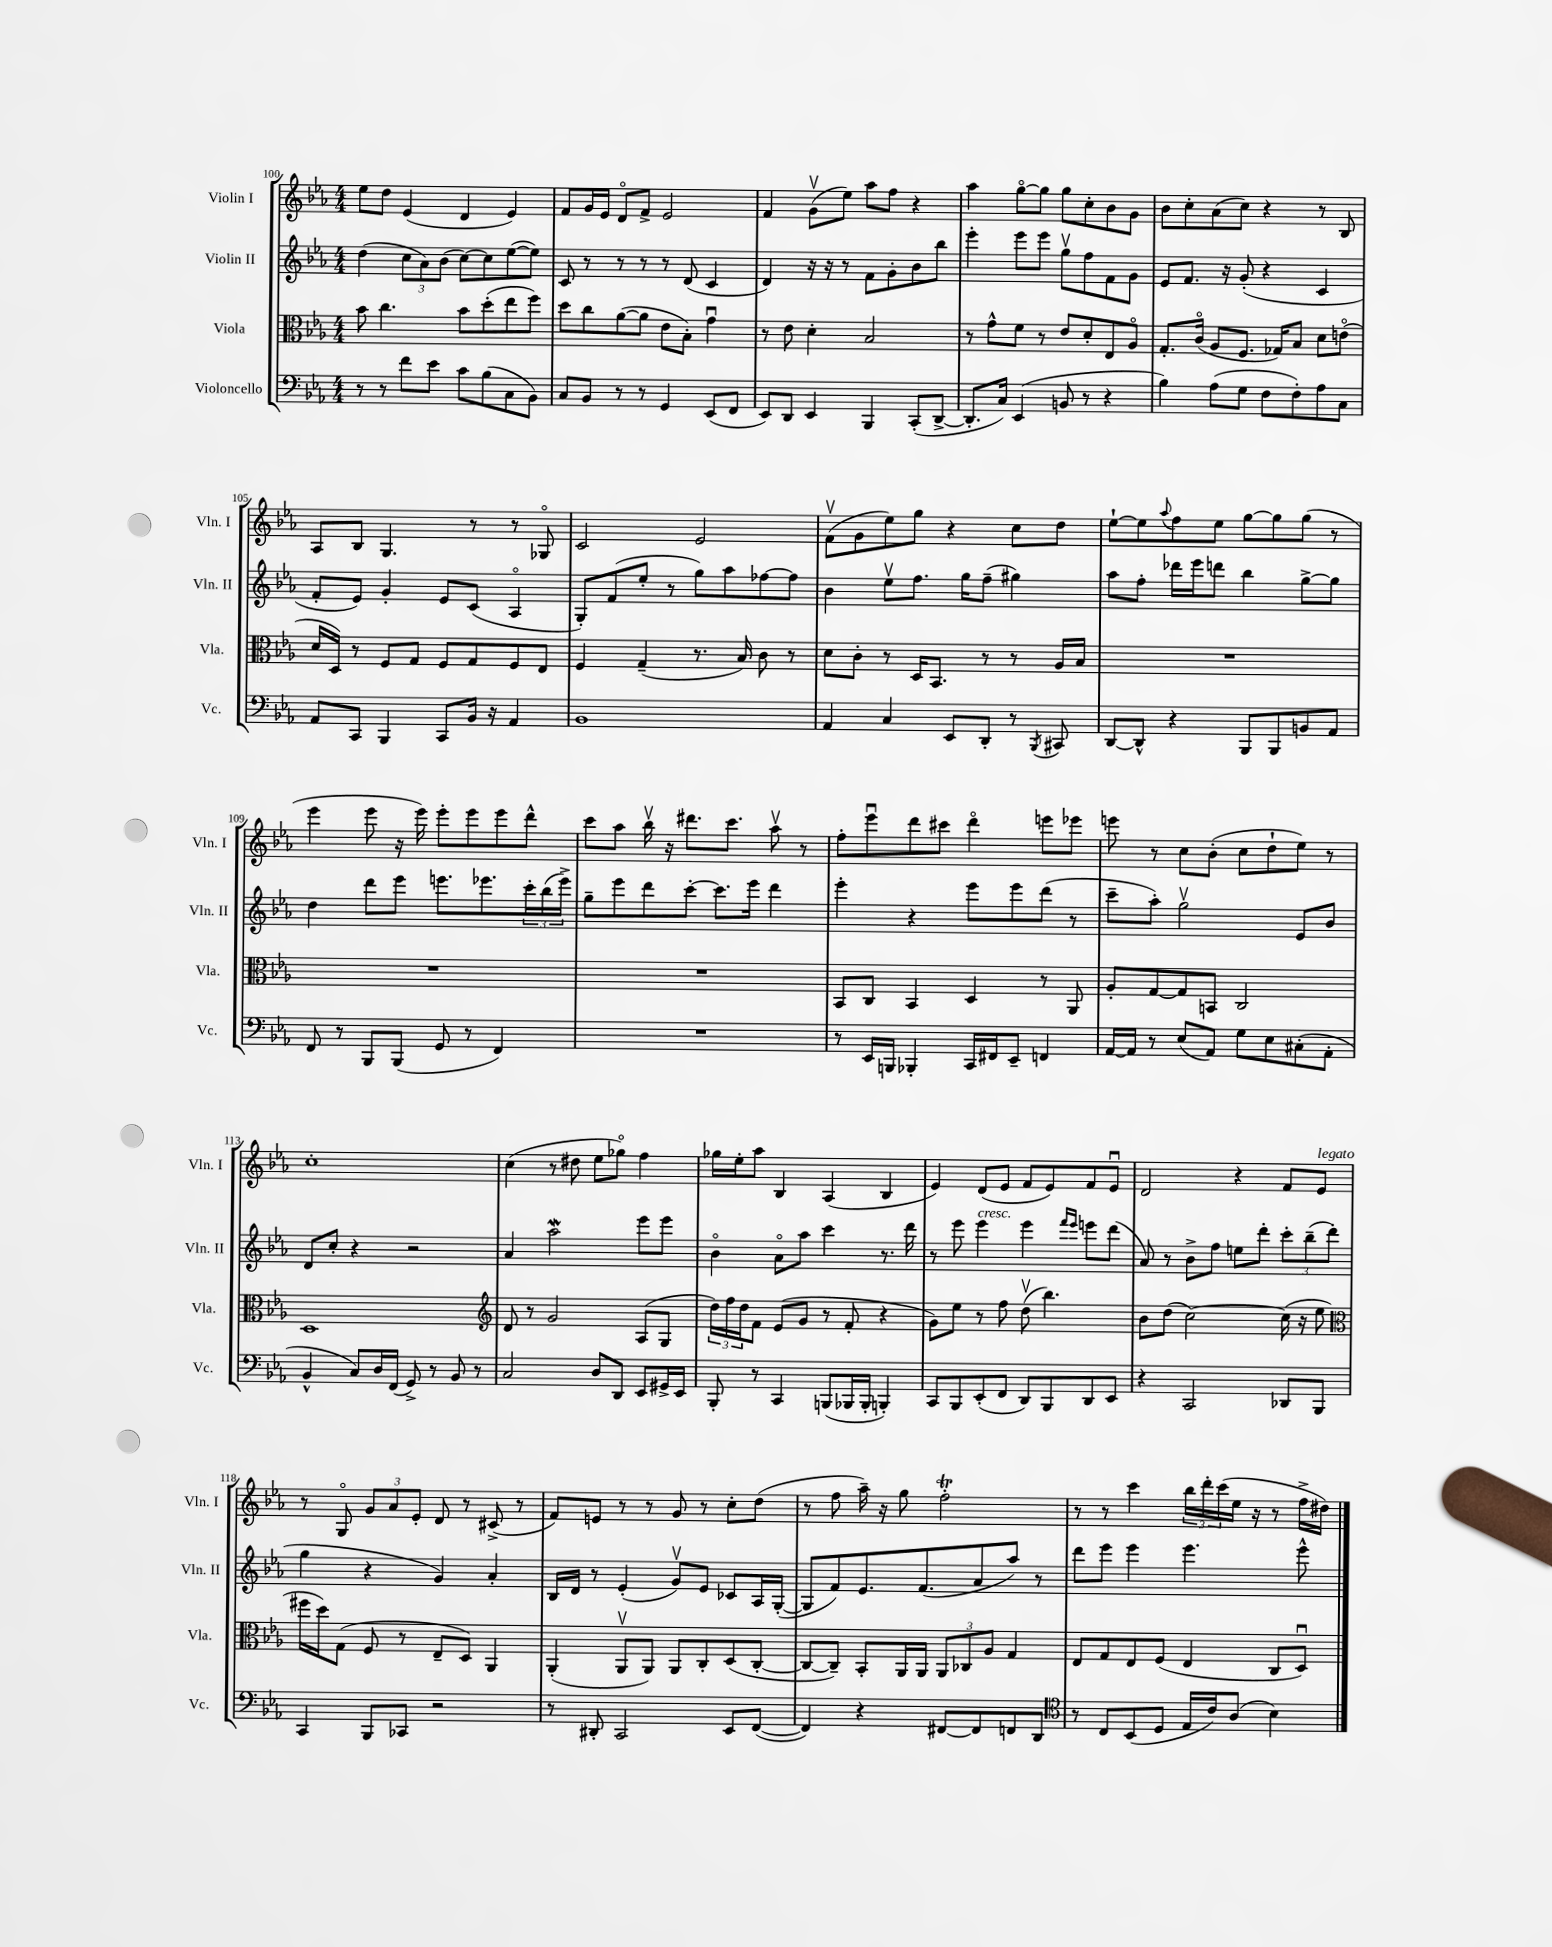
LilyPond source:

<<
\new StaffGroup <<
\new Staff = "s0" \with { instrumentName = "Violin I" shortInstrumentName = "Vln. I" } {
    \clef treble \key ees \major \numericTimeSignature \time 4/4
    ees''8 d''8 ees'4( d'4 ees'4) |
    f'8 g'16 ees'16 d'8\flageolet f'8-> ees'2 |
    f'4 g'8\upbow( ees''8) aes''8 f''8 r4 |
    aes''4 g''8~\flageolet g''8 g''8 c''8-. bes'8 g'8 |
    bes'8 c''8-. aes'8( c''8) r4 r8 bes8 |
    aes8 bes8 g4. r8 r8 ges8\flageolet |
    c'2 ees'2 |
    f'8\upbow( g'8 ees''8) g''8 r4 c''8 d''8 |
    ees''8~-! ees''8 \appoggiatura { aes''8 } f''8 ees''8 g''8~ g''8 g''8( r8 |
    ees'''4 ees'''8 r16 ees'''16) ees'''8-. ees'''8 ees'''8 d'''8-^ |
    c'''8 aes''8 bes''16\upbow r16 dis'''8. c'''8. aes''8\upbow r8 |
    f''8-. ees'''8\downbow d'''8 cis'''8 d'''4\flageolet e'''8 ees'''8 |
    e'''8 r8 c''8 bes'8-.( c''8 d''8-! ees''8) r8 |
    c''1-. |
    c''4( r8 dis''8 ees''8 ges''8\flageolet) f''4 |
    ges''16 ees''16-. aes''8 bes4 aes4( bes4 |
    ees'4) d'8( ees'8 f'8 ees'8) f'8 ees'8\downbow |
    d'2 r4 f'8 ees'8^\markup { \italic "legato" } |
    r8 g8\flageolet \tuplet 3/2 { g'8 aes'8 ees'8-. } d'8 r8 cis'8->( r8 |
    f'8) e'8 r8 r8 g'8 r8 c''8-. d''8( |
    r8 f''8 aes''16--) r16 g''8 f''2-.\trill |
    r8 r8 c'''4 \tuplet 3/2 { bes''16 d'''16-. c'''16( } ees''16 r16 r8 f''16-> dis''16) \bar "|." |
}
\new Staff = "s1" \with { instrumentName = "Violin II" shortInstrumentName = "Vln. II" } {
    \clef treble \key ees \major \numericTimeSignature \time 4/4
    d''4( \tuplet 3/2 { c''8 aes'8) bes'8( } c''8~) c''8 ees''8~( ees''8) |
    c'8 r8 r8 r8 r8 d'8( c'4 |
    d'4) r16 r16 r8 f'8 g'8-. bes'8 bes''8 |
    ees'''4-. ees'''8 ees'''8 g''8\upbow f''8 f'8 g'8 |
    ees'8 f'8. r16 g'8-.( r4 c'4 |
    f'8-. ees'8) g'4-. ees'8 c'8( aes4\flageolet |
    g8-.) f'8( ees''8-. r8 g''8) aes''8 fes''8~ fes''8 |
    bes'4 ees''8\upbow f''8. g''16 f''8--( gis''4) |
    aes''8 f''8-. des'''16 ees'''16 d'''8 bes''4 g''8~-> g''8 |
    d''4 d'''8 ees'''8 e'''8. ees'''8. \tuplet 3/2 { c'''16-. bes''16( ees'''16->) } |
    g''8-- ees'''8 d'''8 c'''8~-. c'''8. ees'''16 d'''4 |
    ees'''4-. r4 ees'''8 ees'''8 d'''8( r8 |
    c'''8-- aes''8-.) g''2\upbow ees'8 bes'8 |
    d'8 c''8-. r4 r2 |
    aes'4 aes''2\mordent ees'''8 ees'''8 |
    bes'4\flageolet aes'8\flageolet aes''8 c'''4 r8. d'''16 |
    r8 ees'''8 ees'''4^\markup { \italic "cresc." } ees'''4 \grace { f'''16 ees'''16 } e'''8 d'''8( |
    aes'8) r8 bes'8-> f''8 e''8 d'''8-. \tuplet 3/2 { c'''8-. bes''8--( d'''8-. } |
    g''4 r4 g'4) aes'4-. |
    bes16 d'16 r8 ees'4-.( g'8\upbow) ees'8 ces'8 aes16 g16~-.( |
    g8 f'8) ees'8. f'8.( aes'8 aes''8) r8 |
    d'''8 ees'''8 ees'''4 ees'''4. ees'''8-^ \bar "|." |
}
\new Staff = "s2" \with { instrumentName = "Viola" shortInstrumentName = "Vla." } {
    \clef alto \key ees \major \numericTimeSignature \time 4/4
    bes'8 c''4. bes'8 d''8-.( ees''8 f''8) |
    d''8 c''8 aes'8~( aes'8 ees'8 bes8-.) g'4\downbow |
    r8 ees'8 d'4-. bes2 |
    r8 g'8-^ f'8 r8 ees'8 d'8-. ees8 aes8\flageolet |
    g8.-. c'16\flageolet( aes8 f8. ges16) bes8 d'8 e'8\flageolet( |
    d'16 d16) r8 f8 g8 f8 g8 f8 ees8 |
    f4 g4--( r8. bes16) c'8 r8 |
    d'8 c'8-. r8 d16 bes,8. r8 r8 aes16 bes16 |
    R1 |
    R1 |
    R1 |
    bes,8 c8 bes,4 d4 r8 aes,8 |
    aes8-. g8~ g8 b,8 c2 |
    d1 |
    \clef treble d'8 r8 g'2 aes8( g8 |
    \tuplet 3/2 { d''16) f''16 d''16 } f'8 ees'8( g'8 r8 f'8-. r4 |
    g'8) ees''8 r8 f''8 d''8\upbow( bes''4.) |
    bes'8 d''8( c''2~) c''16( r16 ees''8 |
    \clef alto fis''16 d''16) g8( f8 r8 ees8-- d8) aes,4 |
    aes,4-.( aes,8\upbow aes,8) aes,8 c8-. d8( c8~-. |
    c8~ c8--) bes,8-. aes,16 aes,16 \tuplet 3/2 { aes,8 ces8 aes8 } g4 |
    ees8 g8 ees8 f8( ees4 c8 d8\downbow) \bar "|." |
}
\new Staff = "s3" \with { instrumentName = "Violoncello" shortInstrumentName = "Vc." } {
    \clef bass \key ees \major \numericTimeSignature \time 4/4
    r8 r8 f'8 ees'8 c'8 bes8( c8 bes,8) |
    c8 bes,8 r8 r8 g,4 ees,8( f,8 |
    ees,8) d,8 ees,4 bes,,4 c,8-.( d,8~-> |
    d,8.-. c16) ees,4( b,8 r8 r4 |
    bes4) aes8( g8 f8 f8-.) aes8 c8 |
    aes,8 c,8 bes,,4 c,8 bes,16 r16 aes,4 |
    bes,1 |
    aes,4 c4 ees,8 d,8-. r8 \acciaccatura { bes,,8 } cis,8 |
    d,8~ d,8-^ r4 bes,,8 bes,,8 b,8 aes,8 |
    f,8 r8 bes,,8 bes,,8( g,8 r8 f,4) |
    R1 |
    r8 ees,16 b,,16 bes,,4-. c,16 fis,16 ees,8-- f,4 |
    aes,16~ aes,16 r8 ees8( aes,8) g8 ees8 cis8-.( aes,8-. |
    bes,4-^ c8) d16 f,16( g,8->) r8 bes,8 r8 |
    c2 d8 d,8 ees,8 gis,16-> ees,16 |
    bes,,8-. r8 c,4 b,,8( bes,,16 bes,,16-. b,,4-.) |
    c,8 bes,,8 ees,8-.( f,8 d,8) bes,,8 d,8 ees,8 |
    r4 c,2 des,8 bes,,8 |
    c,4 bes,,8 ces,8 r2 |
    r8 dis,8-. c,2 ees,8 f,8~( |
    f,4) r4 fis,8~ fis,8 f,8 d,8 |
    \clef tenor r8 c8 bes,8( d8 ees16 c'16) aes8( bes4) \bar "|." |
}
>>
>>
\layout { \context { \Score currentBarNumber = #100 } }
